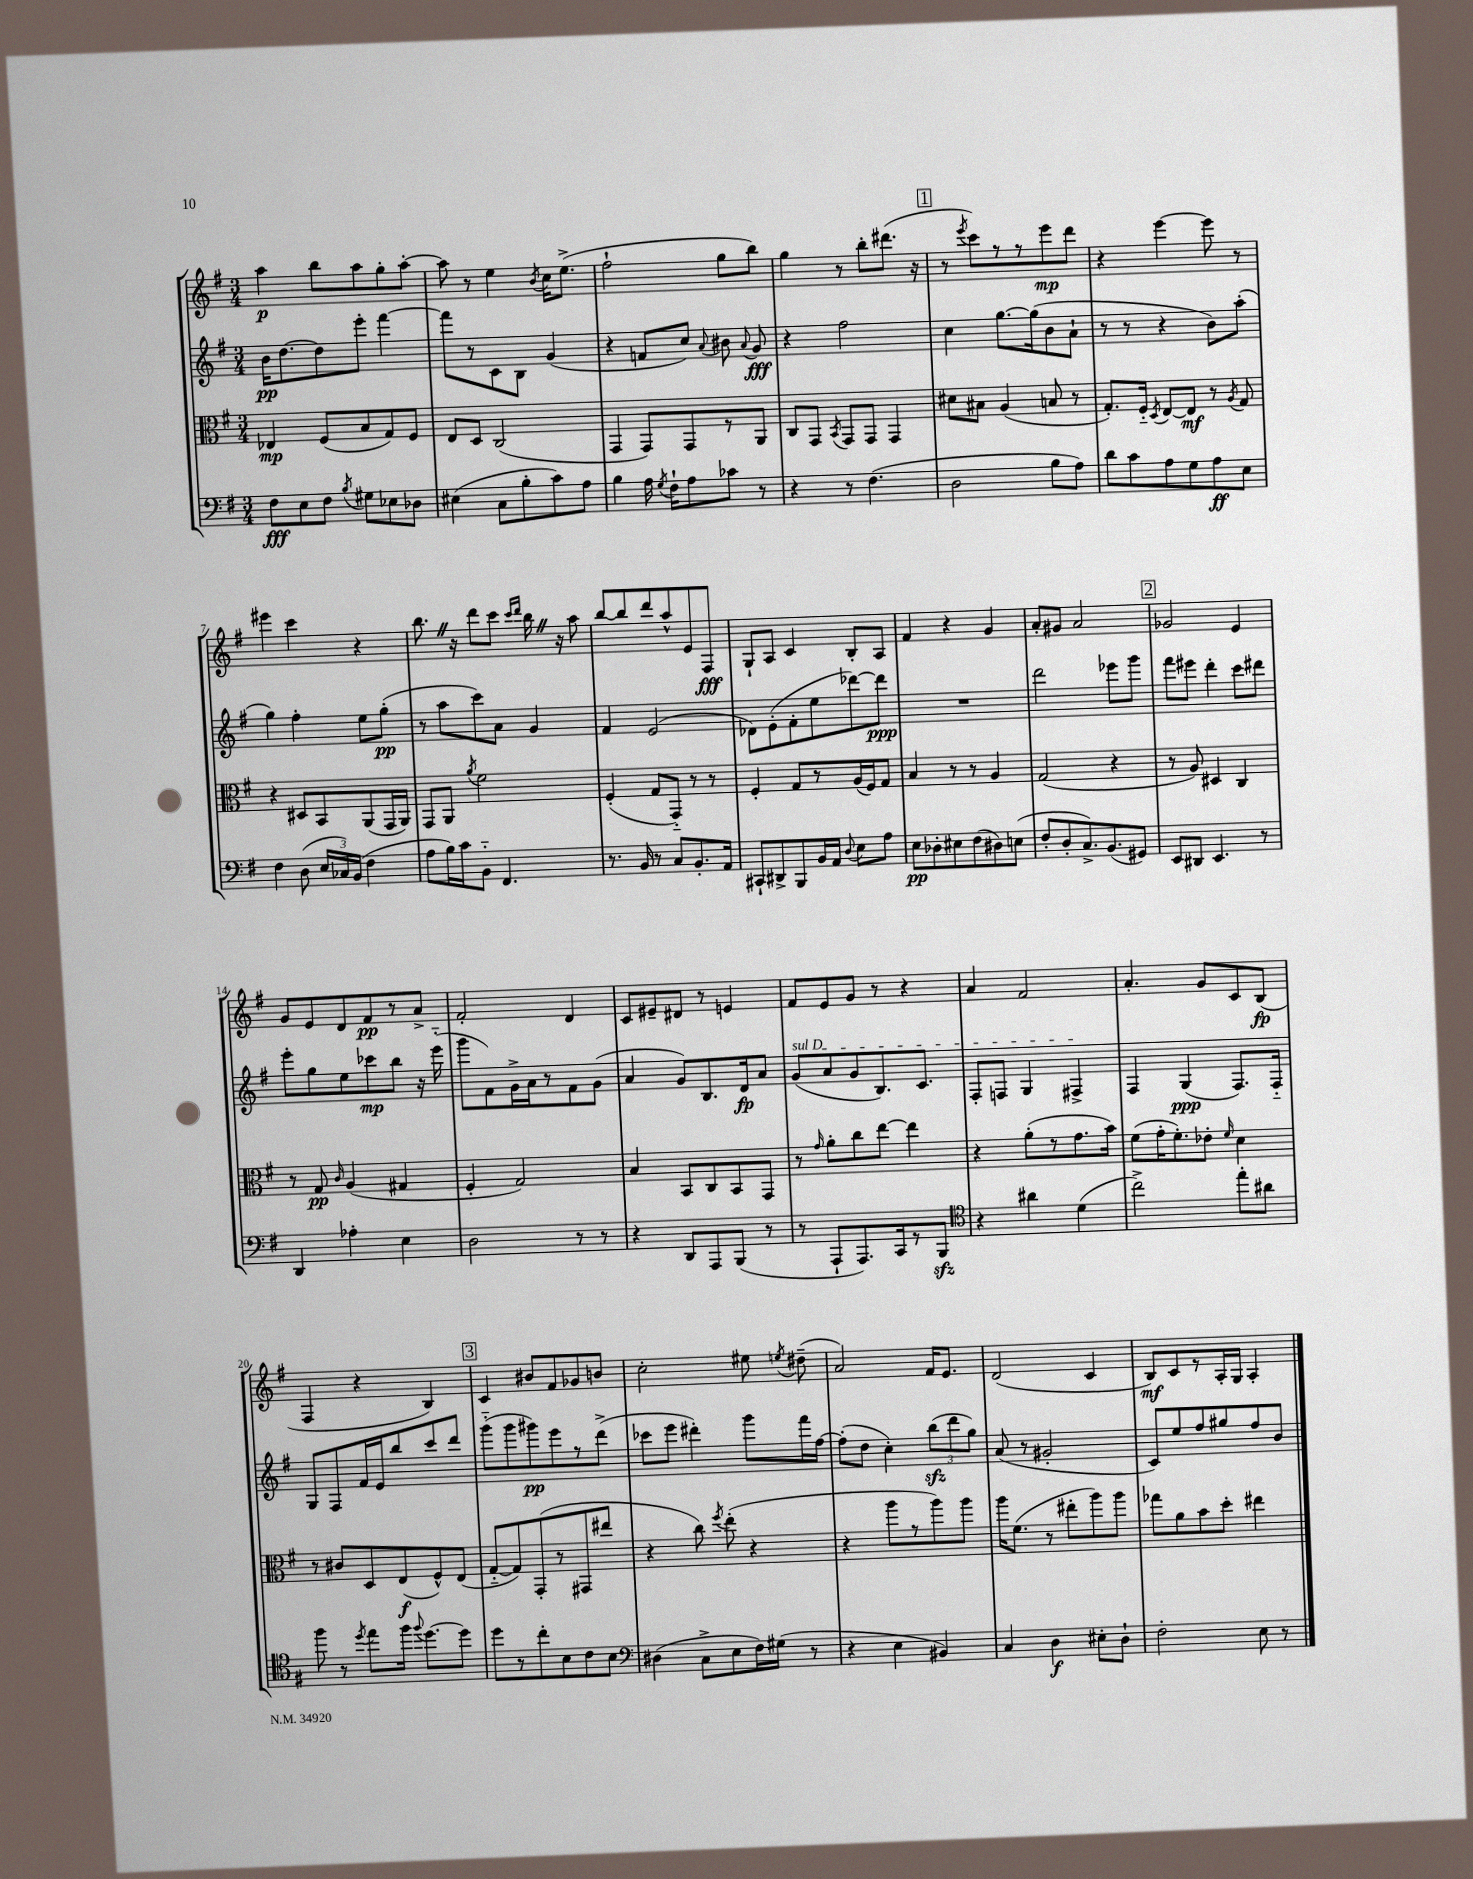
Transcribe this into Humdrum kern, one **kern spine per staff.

**kern	**kern	**kern	**kern
*staff4	*staff3	*staff2	*staff1
*clefF4	*clefC3	*clefG2	*clefG2
*k[f#]	*k[f#]	*k[f#]	*k[f#]
*M3/4	*M3/4	*M3/4	*M3/4
8F#	4E-	16b	4aa
.	.	[8.dd	.
8E	.	.	.
8F#	(8F#	8dd]	8bb
8qB	.	.	.
8G#	8B	8eee'	8aa
8E-	8G)	[4fff#	8gg'
8D-	8F#	.	[8aa'
=	=	=	=
(4E#	8E	8fff#]	8aa]
.	8D	8r	8r
8C	(2C	8c	4ee
8B'	.	8B	.
.	.	.	8qb
8c)	.	(4g	16cc
.	.	.	(8.ee^
8A	.	.	.
=	=	=	=
4B	4GG	4r	2ff#`
16A	8GG)	8f	.
8qG	.	.	.
16F#`	.	.	.
8A	8GG	8cc)	.
.	.	8qqa	.
8c-	8r	8b#	8gg
.	.	8qqa	.
8r	8AA	8g	8bb)
=	=	=	=
4r	8C	4r	4gg
.	8GG	.	.
.	8qBB	.	.
8r	8GG	2ff#	8r
(4.F#	8GG	.	8bb'
.	4GG	.	(8.ddd#
.	.	.	16r
=	=	=	=
2D	8d#	4cc	8r
.	.	.	8qeee
.	8B#	.	8ccc)
.	(4A	[8.gg	8r
.	.	.	8r
.	.	(16gg]	.
8B	8B	8b	8eee
8A)	8r	8a`	8ddd
=	=	=	=
8d	8.G')	8r	4r
8c	.	8r	.
.	16F#'~	.	.
.	8qD	.	.
8A	[8E	4r	[4eee
8G	8E]	.	.
8A	8r	8b)	8eee]
.	8qA	.	.
8E	8G	(8aa'	8r
=	=	=	=
4F#	4r	4gg)	4eee#
(8D	8D#	4ff#'	4ccc
24E	8BB	.	.
24C-)	.	.	.
(24BB	.	.	.
4F#	(8AA	8ee	4r
.	16GG	(8gg'	.
.	16AA)	.	.
=	=	=	=
8A	8GG	8r	8.bb
16B)	8AA	8aa	.
16c	.	.	16r
.	8qa	.	.
8BB'~	2f#	8ccc)	8ddd
4.FF#	.	8a	8ccc
.	.	.	16qqccc
.	.	.	16qqddd
.	.	4g	16bb
.	.	.	16r
.	.	.	8aa
=	=	=	=
8.r	(4F#'	4f#	[8bb
.	.	.	8bb]
16BB	.	.	.
8r	8G	(2e	8ddd
8C	8GG'~)	.	8aa^^
8.BB'	8r	.	8e
.	8r	.	8F#
16AA	.	.	.
=	=	=	=
8CC#`	4F#'	8d-)	8G`
8DD#^	.	(8e'	8A
8BBB	8G	8f#'	4c
16BB	8r	8ee	.
16AA	.	.	.
8qqD	.	.	.
8E	(16A	[8ddd-)	8B'
.	16F#)	.	.
8A	8G	8ddd-]	8A
=	=	=	=
8E	4B	2.r	4f#
8D-'	.	.	.
8E#	8r	.	4r
(8F#	8r	.	.
8D#)	4A	.	4g
(8E	.	.	.
=	=	=	=
8F#'	(2G	2ddd	8a'
8D'	.	.	8g#
8.C^)	.	.	2a
(8.BB	.	.	.
.	4r	8eee-	.
8GG#)	.	8ggg	.
=	=	=	=
8EE	8r	8fff#	2g-
8DD#	8A)	8eee#	.
4.EE	4D#	4ddd'	.
.	4C	8ccc	4e
8r	.	8ddd#	.
=	=	=	=
4DD	8r	8eee'	8g
.	8G	8gg	8e
.	16qqc	.	.
4A-'	(4A	8ee	8d
.	.	8ccc-	8f#
4E	4G#	8bb	8r
.	.	16r	8a^
.	.	(16eee'~	.
=	=	=	=
2D	4F#'	8ggg	2f#'
.	.	8f#)	.
.	2G)	16g^	.
.	.	16a	.
.	.	8r	.
8r	.	8f#	4d
8r	.	(8g	.
=	=	=	=
4r	4B	4a	8c
.	.	.	8e#~
8DD	8BB	8g)	8d#
8AAA	8C	8.B	8r
(8BBB	8BB	.	4e
.	.	16d	.
8r	8GG	8a	.
=	=	=	=
8r	8r	(8g	8f#
.	16qqg	.	.
8AAA`	8a'	8a	8e
8.AAA)	8cc	8g	8g
.	[8ee	8.B)	8r
16CC	.	.	.
8r	4ee]	.	4r
.	.	8.c	.
8BBB	.	.	.
=	=	=	=
*clefC4	*	*	*
4r	4r	8F#'	4a
.	.	8F	.
4a#	(8a'	4G	2f#
.	8r	.	.
(4d	8.g	4F#^	.
.	16b)	.	.
=	=	=	=
2cc^)	(8f#	4F#	4.a'
.	16g'	.	.
.	8.f#')	.	.
.	.	(4G	.
.	8e-'	.	8g
.	16qqf#	.	.
8ee'	4d	8.F#)	8c
8a#	.	.	(8B
.	.	16F#'~	.
=	=	=	=
8ff#	8r	8G	4F#
8r	8c#	8F#	.
8qdd	.	.	.
8ee	8D	16f#	4r
.	.	16e	.
16ff#	(8E	8bb	.
8qqff#	.	.	.
[8.dd	.	.	.
.	8F#^^)	8ccc	4B)
8dd]	(8E	8ddd	.
=	=	=	=
8dd	[8G'~	(8ggg'~	4c
8r	8G])	8ggg	.
8cc'	(8GG'	8ggg#)	8b#
8B	8r	8eee	8f#
8c	8GG#	8r	8g-
8B	8ee#	(8ddd^	8b
=	=	=	=
*clefF4	*	*	*
(4D#	4r	8ccc-	2cc'
.	.	8eee	.
8C^	8cc)	4ddd#')	.
.	8qff#	.	.
8E	(8ee'	.	.
16F#)	4r	8ggg	8ee#
(16G#	.	.	.
.	.	.	8qee
8r	.	16fff#	(8dd#~
.	.	[16ff#	.
=	=	=	=
4r	4r	(8ff#']	2a)
.	.	8dd	.
4E	8aa	4cc')	.
.	8r	.	.
4BB#)	8aa)	(12bb	16f#
.	.	.	8.e
.	.	12ddd	.
.	8aa	.	.
.	.	12gg)	.
=	=	=	=
4C	16aa	(8a	(2d
.	(8.f#	.	.
.	.	8r	.
4D	8r	2g#'	.
.	8ee#'	.	.
8E#'	8aa)	.	4c
8D`	8aa	.	.
=	=	=	=
2F#'	8gg-	8c)	8B)
.	8a	8ee	8c
.	8b	8ff#	8r
.	8dd'	8gg#	16A'
.	.	.	16G
8E	4ee#	8ff#	4A'
8r	.	8b	.
==	==	==	==
*-	*-	*-	*-
